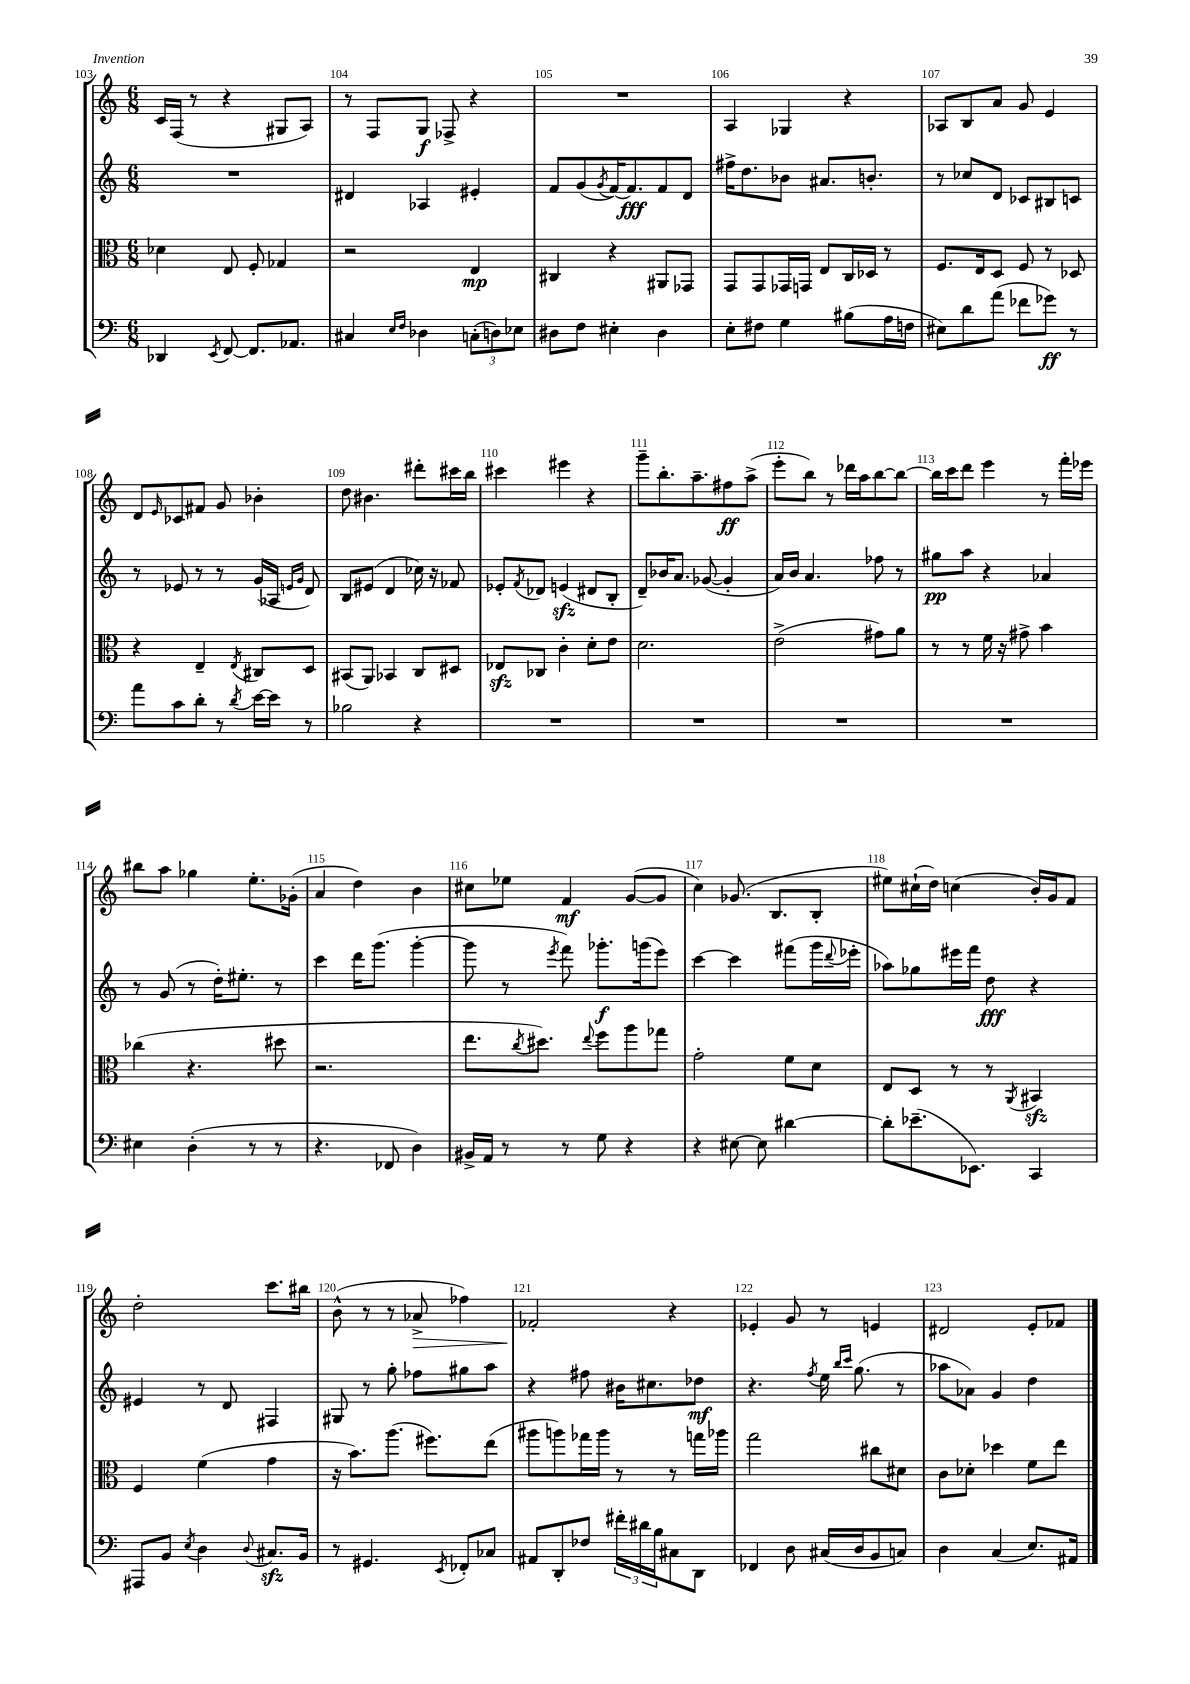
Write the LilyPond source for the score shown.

<<
\new StaffGroup <<
\new Staff = "s0" {
    \clef treble \key c \major \numericTimeSignature \time 6/8
    c'16 f16( r8 r4 gis8 a8) |
    r8 f8 g8\f fes8-> r4 |
    R2. |
    a4 ges4 r4 |
    aes8 b8 a'8 g'8 e'4 |
    d'8 \grace { e'16 } ces'8 fis'8 g'8 bes'4-. |
    d''8 bis'4. dis'''8-. cis'''16 b''16 |
    cis'''4 eis'''4 r4 |
    g'''8-- b''8.-. a''8.-- fis''8\ff a''8->( |
    e'''8-. b''8) r8 des'''16 a''16 b''8~ b''8~ |
    b''16 c'''16 d'''8 e'''4 r8 f'''16-. ees'''16 |
    bis''8 a''8 ges''4 e''8.-. ges'16-.( |
    a'4 d''4) b'4 |
    cis''8 ees''8 f'4\mf g'8~( g'8 |
    c''4) ges'8.( b8. b8-. |
    eis''8) cis''16-!( d''16) c''4( b'16-.) g'16 f'8 |
    d''2-. c'''8. bis''16 |
    b'8-^( r8 r8 aes'8->\> fes''4) |
    fes'2-.\! r4 |
    ees'4-. g'8 r8 e'4 |
    dis'2 e'8-. fes'8 \bar "|." |
}
\new Staff = "s1" {
    \clef treble \key c \major \numericTimeSignature \time 6/8
    R2. |
    dis'4 aes4 eis'4-. |
    f'8 g'8( \acciaccatura { g'8 } f'16~) f'8.\fff f'8 d'8 |
    fis''16-> d''8. bes'8 ais'8. b'8.-. |
    r8 ces''8 d'8 ces'8 bis8 c'8 |
    r8 ees'8 r8 r8 g'16( aes16 \grace { e'16 g'16 } d'8) |
    b8 eis'8( d'4 ces''16) r16 fes'8 |
    ees'8-. \acciaccatura { f'8 } des'8 e'4\sfz( dis'8 b8-. |
    d'8--) bes'16 a'8. ges'8~( ges'4-. |
    a'16) b'16 a'4. fes''8 r8 |
    gis''8\pp a''8 r4 aes'4 |
    r8 g'8( r8 d''16-.) eis''8.-. r8 |
    c'''4 d'''16 g'''8.( g'''4~-. |
    g'''8 r8 \acciaccatura { e'''8 } f'''8) ges'''8.-.\f g'''16( e'''8) |
    c'''4~ c'''4 fis'''8( g'''16 \appoggiatura { d'''8 } ees'''16-. |
    aes''8) ges''8 eis'''16 f'''16 d''8\fff r4 |
    eis'4 r8 d'8 fis4 |
    gis8 r8 g''8-. fes''8 gis''8 a''8 |
    r4 fis''8 bis'16 cis''8. des''8\mf |
    r4. \acciaccatura { f''8 } e''16 \grace { b''16 c'''16 } g''8.( r8 |
    aes''8 aes'8) g'4 d''4 \bar "|." |
}
\new Staff = "s2" {
    \clef alto \key c \major \numericTimeSignature \time 6/8
    des'4 e8 f8-. ges4 |
    r2 e4\mp |
    cis4 r4 ais,8 ges,8 |
    g,8 g,8 ges,16 g,16 e8 c16 des16 r8 |
    f8. e16 d8 f8 r8 des8 |
    r4 e4-- \acciaccatura { e8 } cis8 d8 |
    bis,8( a,8) bes,4 c8 dis8 |
    ees8\sfz ces8 c'4-. d'8-. e'8 |
    d'2. |
    e'2->( gis'8) a'8 |
    r8 r8 f'16 r16 gis'8-> b'4 |
    ces''4( r4. dis''8 |
    r2. |
    e''8. \acciaccatura { c''8 } dis''8.) \appoggiatura { e''8 } f''8 a''8 ges''8 |
    g'2-. f'8 d'8 |
    e8 d8 r8 r8 \acciaccatura { a,8 } bis,4\sfz |
    f4 f'4( g'4 |
    r16 b'8.) a''8.( fis''8.) e''8( |
    ais''8 a''8) ges''16 a''16 r8 r8 g''16 aes''16 |
    g''2 cis''8 dis'8 |
    c'8 des'8-. des''4 f'8 e''8 \bar "|." |
}
\new Staff = "s3" {
    \clef bass \key c \major \numericTimeSignature \time 6/8
    des,4 \acciaccatura { e,8 } f,8~ f,8. aes,8. |
    cis4 \grace { e16 f16 } des4 \tuplet 3/2 { c8-.( d8) ees8 } |
    dis8 f8 eis4-. dis4 |
    e8-. fis8 g4 bis8( a16 f16 |
    eis8) d'8 a'8( fes'8 ges'8\ff) r8 |
    a'8 c'8 d'8-. r8 \acciaccatura { d'8 } e'16~ e'16 r8 |
    bes2 r4 |
    R2. |
    R2. |
    R2. |
    R2. |
    eis4 d4-.( r8 r8 |
    r4. fes,8 d4) |
    bis,16-> a,16 r8 r8 g8 r4 |
    r4 eis8~ eis8 dis'4~ |
    dis'8-. ees'8.--( ees,8.) c,4 |
    ais,,8 b,8 \acciaccatura { e8 } d4 \appoggiatura { d8 } cis8.\sfz b,16 |
    r8 gis,4. \acciaccatura { e,8 } fes,8-. ces8 |
    ais,8 d,8-. fes8 \tuplet 3/2 { fis'16-. dis'16 b16 } cis8 d,8 |
    fes,4 d8 cis16( d16 b,8 c8) |
    d4 c4( e8.) ais,16 \bar "|." |
}
>>
>>
\layout { \context { \Score currentBarNumber = #103 \override BarNumber.break-visibility = ##(#f #t #t) barNumberVisibility = #all-bar-numbers-visible } }
